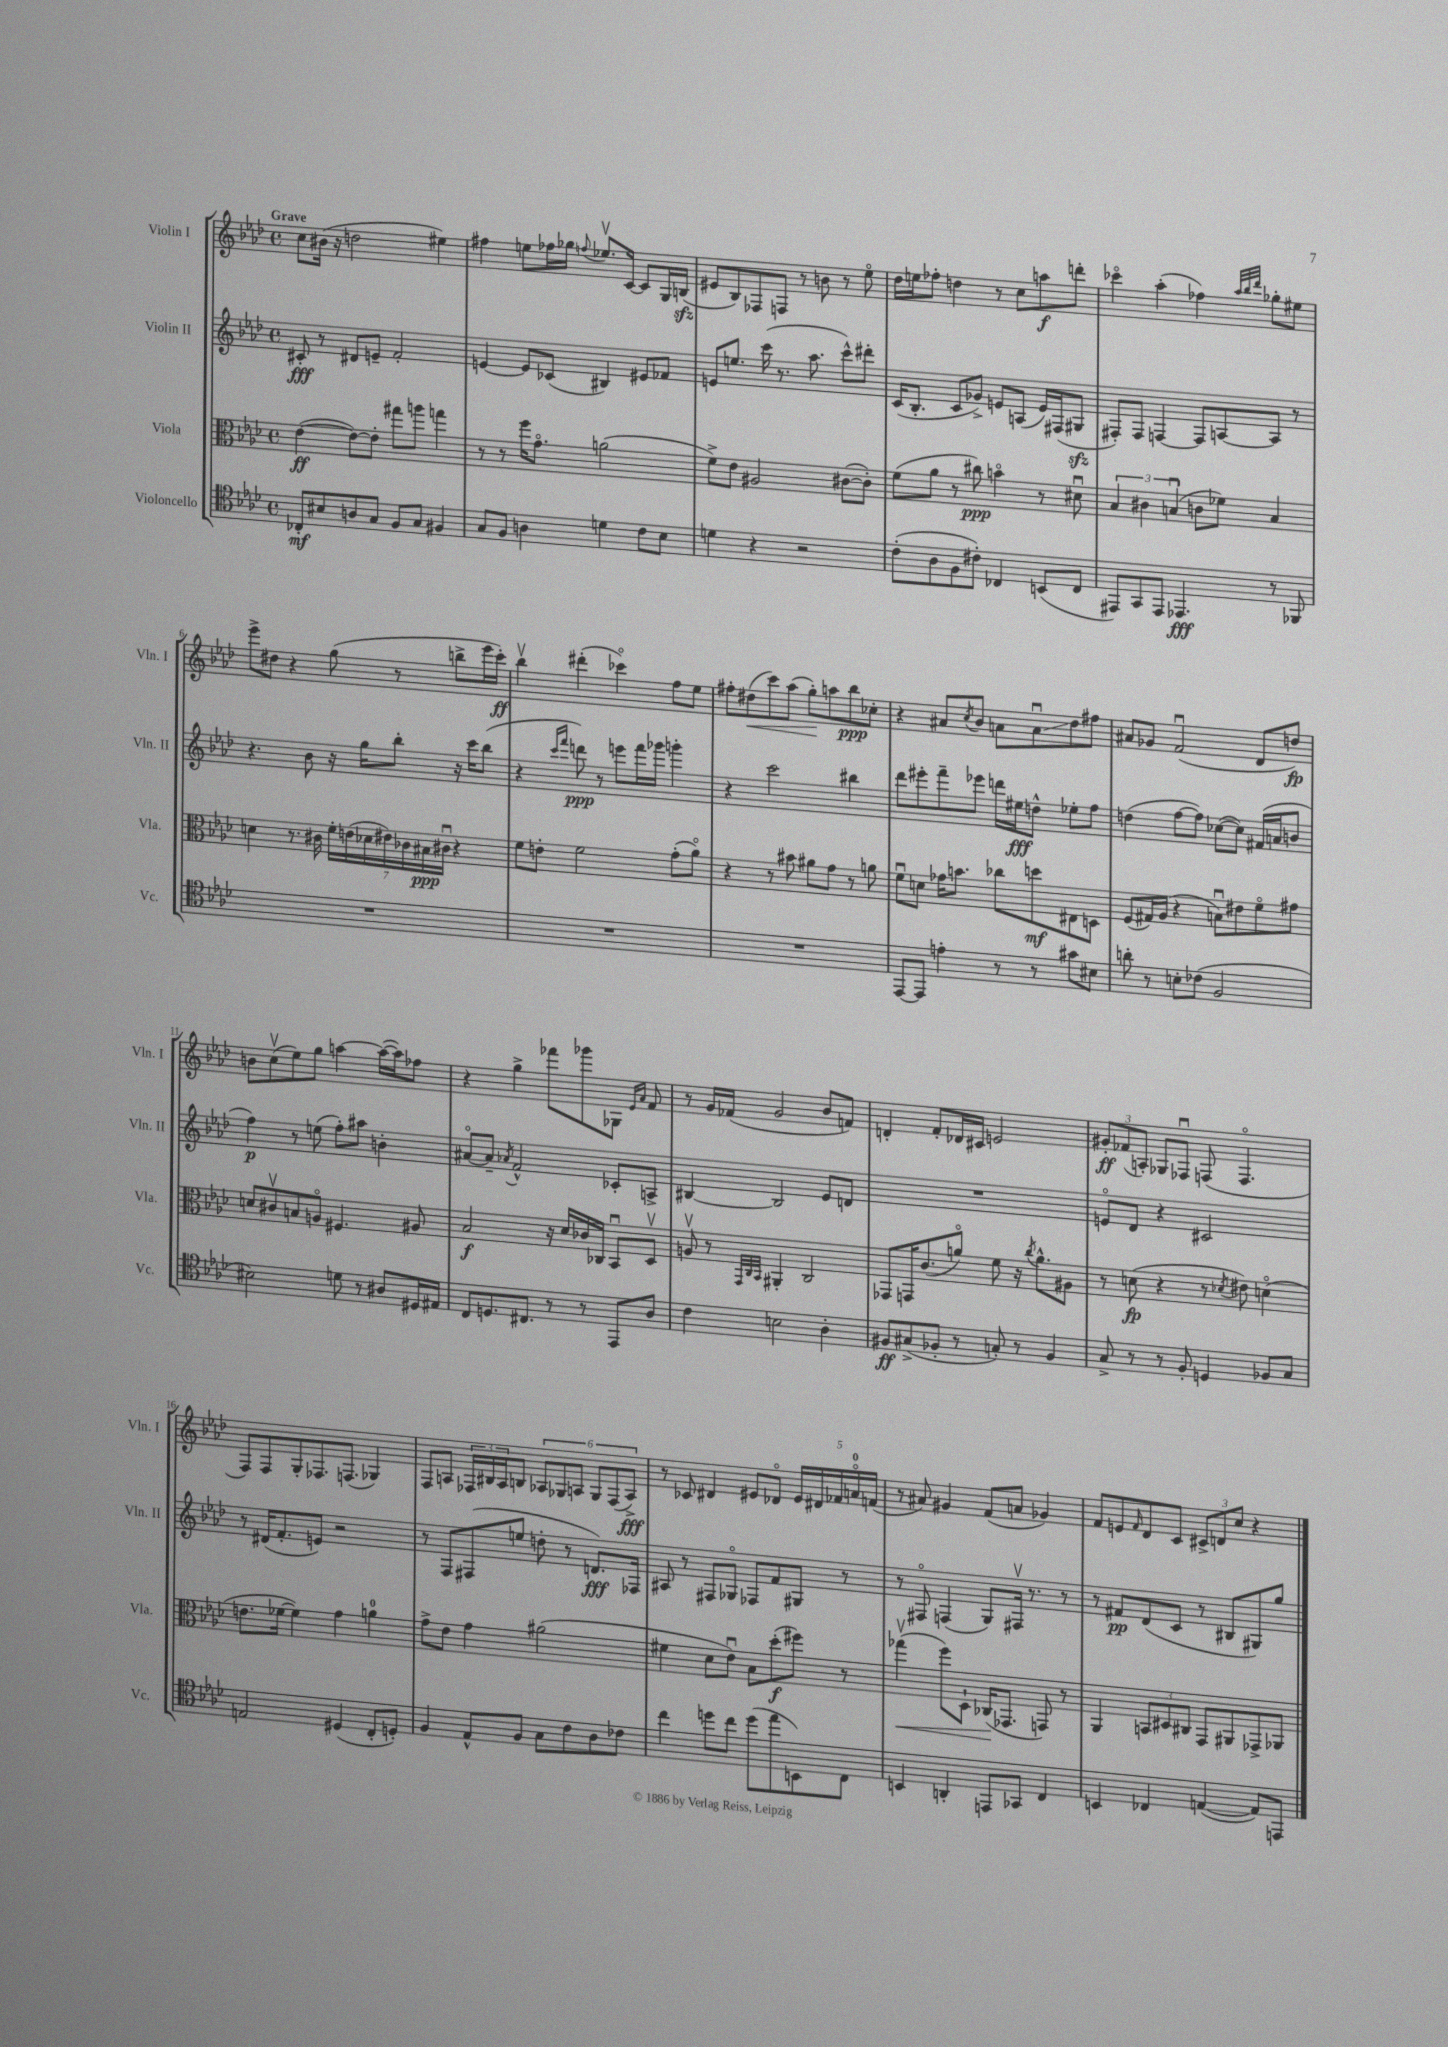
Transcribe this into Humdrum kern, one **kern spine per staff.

**kern	**kern	**kern	**kern
*staff4	*staff3	*staff2	*staff1
*clefC4	*clefC3	*clefG2	*clefG2
*k[b-e-a-d-]	*k[b-e-a-d-]	*k[b-e-a-d-]	*k[b-e-a-d-]
*M4/4	*M4/4	*M4/4	*M4/4
*met(c)	*met(c)	*met(c)	*met(c)
8C-'	([4e-	8c#'	8cc
8B#	.	8r	(16b#
.	.	.	16r
8A	8e-_)	8d#	2dd
8G	8e-']	8e~	.
8F	8gg#	2f'	.
8G	8aa	.	.
4F#	4gg	.	4ee#)
=	=	=	=
8G	8r	[4e	4ff#
8F	8r	.	.
4A	16ff	8e]	8ee
.	8.go	.	.
.	.	(8c-	16ff-
.	.	.	16gg-
.	.	.	8qqff
4d	(2a	4B#)	8.ee-v
.	.	.	[16c
8c	.	8e#	8c]
8B-	.	8f-	16G
.	.	.	(16B
=	=	=	=
4d	8f^)	8e	8e#
.	8e-	8.ee	8B-)
4r	2A#	.	8F-
.	.	(16ccc	.
.	.	8.r	8F
2r	.	.	8r
.	.	8.aa-	.
.	.	.	8b
.	([8c#	8ccc^^)	8r
.	8c#'])	8ddd#'	8ee-o
=	=	=	=
(8c'	(8f	(16c	16dd-
.	.	8.B-'	16ee
8A-	8a-	.	8ff-'
8F	8r	8c	4dd
8c#')	8cc#)	8g-^)	.
4C-	4bo	8e	8r
.	.	(8A	8cc
(8BB	8r	16e)	8aa
.	.	(16F#	.
8C-	8d#u	8G#	8ddd'
=	=	=	=
8EE#)	6B-	8F#')	4ccc-o
8GG	.	8F#	.
.	6c#	.	.
8EE#	.	[4F	(4aa-'
.	(6Bu	.	.
4.EE-	.	.	.
.	8c	8F]	4ff-)
.	8f-)	[8A	.
.	.	.	32qqaa-
.	.	.	32qqbb-
.	.	.	32qqddd-
8r	4B	8A]	8gg-'
8FF-	.	8r	8ee#
=	=	=	=
1r	4d	4.r	8eee-^
.	.	.	8dd#
.	8.r	.	4r
.	.	8b-	.
.	16c#	.	.
.	28f'	16r	(8gg
.	(28e	.	.
.	.	16gg	.
.	28d-	.	.
.	28e#)	.	.
.	.	8bb-'	8r
.	28c-	.	.
.	28B#	.	.
.	28c#u	.	.
.	4r	16r	8bb^
.	.	16ccc	.
.	.	(8bb-	16eee-
.	.	.	16ccc')
=	=	=	=
1r	8f	4r	4bb-v
.	8e'	.	.
.	.	16qqccc	.
.	.	16qqfff	.
.	2f	8ddd)	(4ddd#'
.	.	8r	.
.	.	8eee	4ccc-o)
.	.	16fff	.
.	.	16ggg-	.
.	(8g'	4ggg'	8ff
.	8a-o)	.	8ee-
=	=	=	=
1r	4r	4r	8ff#'
.	.	.	(8dd#
.	8r	2ccc	8ccc)
.	8b#	.	(8aa-
.	8a#	.	8gg')
.	8g	.	8aa
.	8r	4bb#	8bb-
.	8a	.	8cc-'
=	=	=	=
[8EE-	8fu	8ddd-	4r
8EE-]	8d	8eee#'	.
4e'	16g-	8fff~	8a#
.	8.b	.	.
.	.	.	8qcc
.	.	8eee-	8b-
8r	8cc-	16ddd	8a
.	.	16ee#	.
8r	8dd	8dd^^	8au
8g#	8E#	8ee-'	8dd-
8B#	8D	8ff	8ff#
=	=	=	=
8a'	(8F	(4dd	8a#
8r	16G#)	.	8g-
.	(16A-	.	.
8B'	4r	[8ff	(2fu
(8c-	.	8ff])	.
2F	8Bu)	([8cc-	.
.	8e#	8cc-])	.
.	8fo	(16f#	8d-
.	.	16a	.
.	8g#	8b	8dd)
=	=	=	=
2B#)	8d	4ff)	8b
.	8c#v	.	(8ccv
.	8B	8r	8ee-)
.	8Ao	(8ee	8gg
8d	4.F#	8ff')	[4aa
8r	.	8aa#	.
8A#	.	4b'	(16aa_
.	.	.	16aa])
16D#	8A#	.	8ff-
16E#	.	.	.
=	=	=	=
8C	2B-	[8a#o	4r
8.D	.	8a#~]	.
.	.	8qa-	.
.	.	2f^^	4gg^
8.C#	.	.	.
8r	16r	.	8fff-
.	16d-	.	.
8r	16c-	.	8ggg-
.	16C-	.	.
8EE-	8BB-u	8c-'	8G-
.	.	.	16qqe-
.	.	.	16qqa-
8A-	8D-v	8A^	8f
=	=	=	=
4c	8Av	[4B#	8r
.	8r	.	16g
.	.	.	(16f-
.	32qqGG	.	.
.	32qqC	.	.
.	32qqBB-	.	.
2B	4AA#'	2B#]	2g
.	2C	.	.
4A-'	.	8e-	8b-
.	.	8d	8f)
=	=	=	=
8F#	8GG-	1r	4d'
(8G#^	16GG	.	.
.	(8.c	.	.
8F-'	.	.	8f'
8r	8ao)	.	16d-
.	.	.	16c#
8G')	8f	.	2e
8r	16r	.	.
.	8qcc	.	.
.	8.a^^	.	.
4F-	.	.	.
.	8A#	.	.
=	=	=	=
8G^	8r	8eo	12g#'
.	.	.	(12f-
8r	(8d	8d-	.
.	.	.	12A')
8r	4r	4r	8G-
8F'	.	.	8F-u
4D	8r	2c#	(8F
.	8qd-	.	.
.	8e#)	.	4.Fo
8F-	(4do	.	.
8G	.	.	.
=	=	=	=
2E	8.e	8r	8F)
.	.	(16d#	8F
.	[16f-	8.f'	.
.	4f-])	.	8G'
.	.	8e)	8.F-
(4D#	4g	2r	.
.	.	.	(8.F
8C'	4a	.	4G-)
8D')	.	.	.
=	=	=	=
4F	8g^	8r	8F
.	8e-	8F	8A
8E-^^	4g	(8F#	24F-
.	.	.	24B#
.	.	.	24A
8F	.	8ee	8B
8G	(2a#	8dd'	12A-
.	.	.	12G-
8c	.	8r	.
.	.	.	12A
8A-	.	8.d)	12G-
.	.	.	(12F-
8c-	.	.	.
.	.	.	12A^)
.	.	16F-	.
=	=	=	=
4cc	4f#	8A#	8r
.	.	8r	8c-
8dd	8d-	8F#	4d#
8cc	8e-u)	8G-o	.
(8dd	8B-	8F-	8e#
8ee-	(8dd-'	8f	8d-o
8BB)	8ff#)	8G#	20e#
.	.	.	20d#
.	.	.	20f-
8C	8r	8r	.
.	.	.	20ao
.	.	.	(20f
=	=	=	=
4BB	(4gg-v	8r	8r
.	.	8F#o	8a#)
4AA'	8ff)	(4F	4g#
.	8D-`	.	.
8EE	(16C-	8G)	(8f
.	8.GG-	.	.
8GG-	.	16F#v	8a
.	.	8.r	.
4C	8GG)	.	4g-)
.	8r	8r	.
=	=	=	=
4BB	4AA-	8r	8f
.	.	8f#	8e
.	.	.	16qqf
4C-	12BB	(8d-	8d-
.	12D#	.	.
.	.	8c	8c
.	12C#	.	.
([4E	8GG	8r	12c#^
.	.	.	12d
.	8AA#	8B#	.
.	.	.	12cc
8E])	8GG-^	8G#)	4r
8EE	8AA-	8gg	.
==	==	==	==
*-	*-	*-	*-
